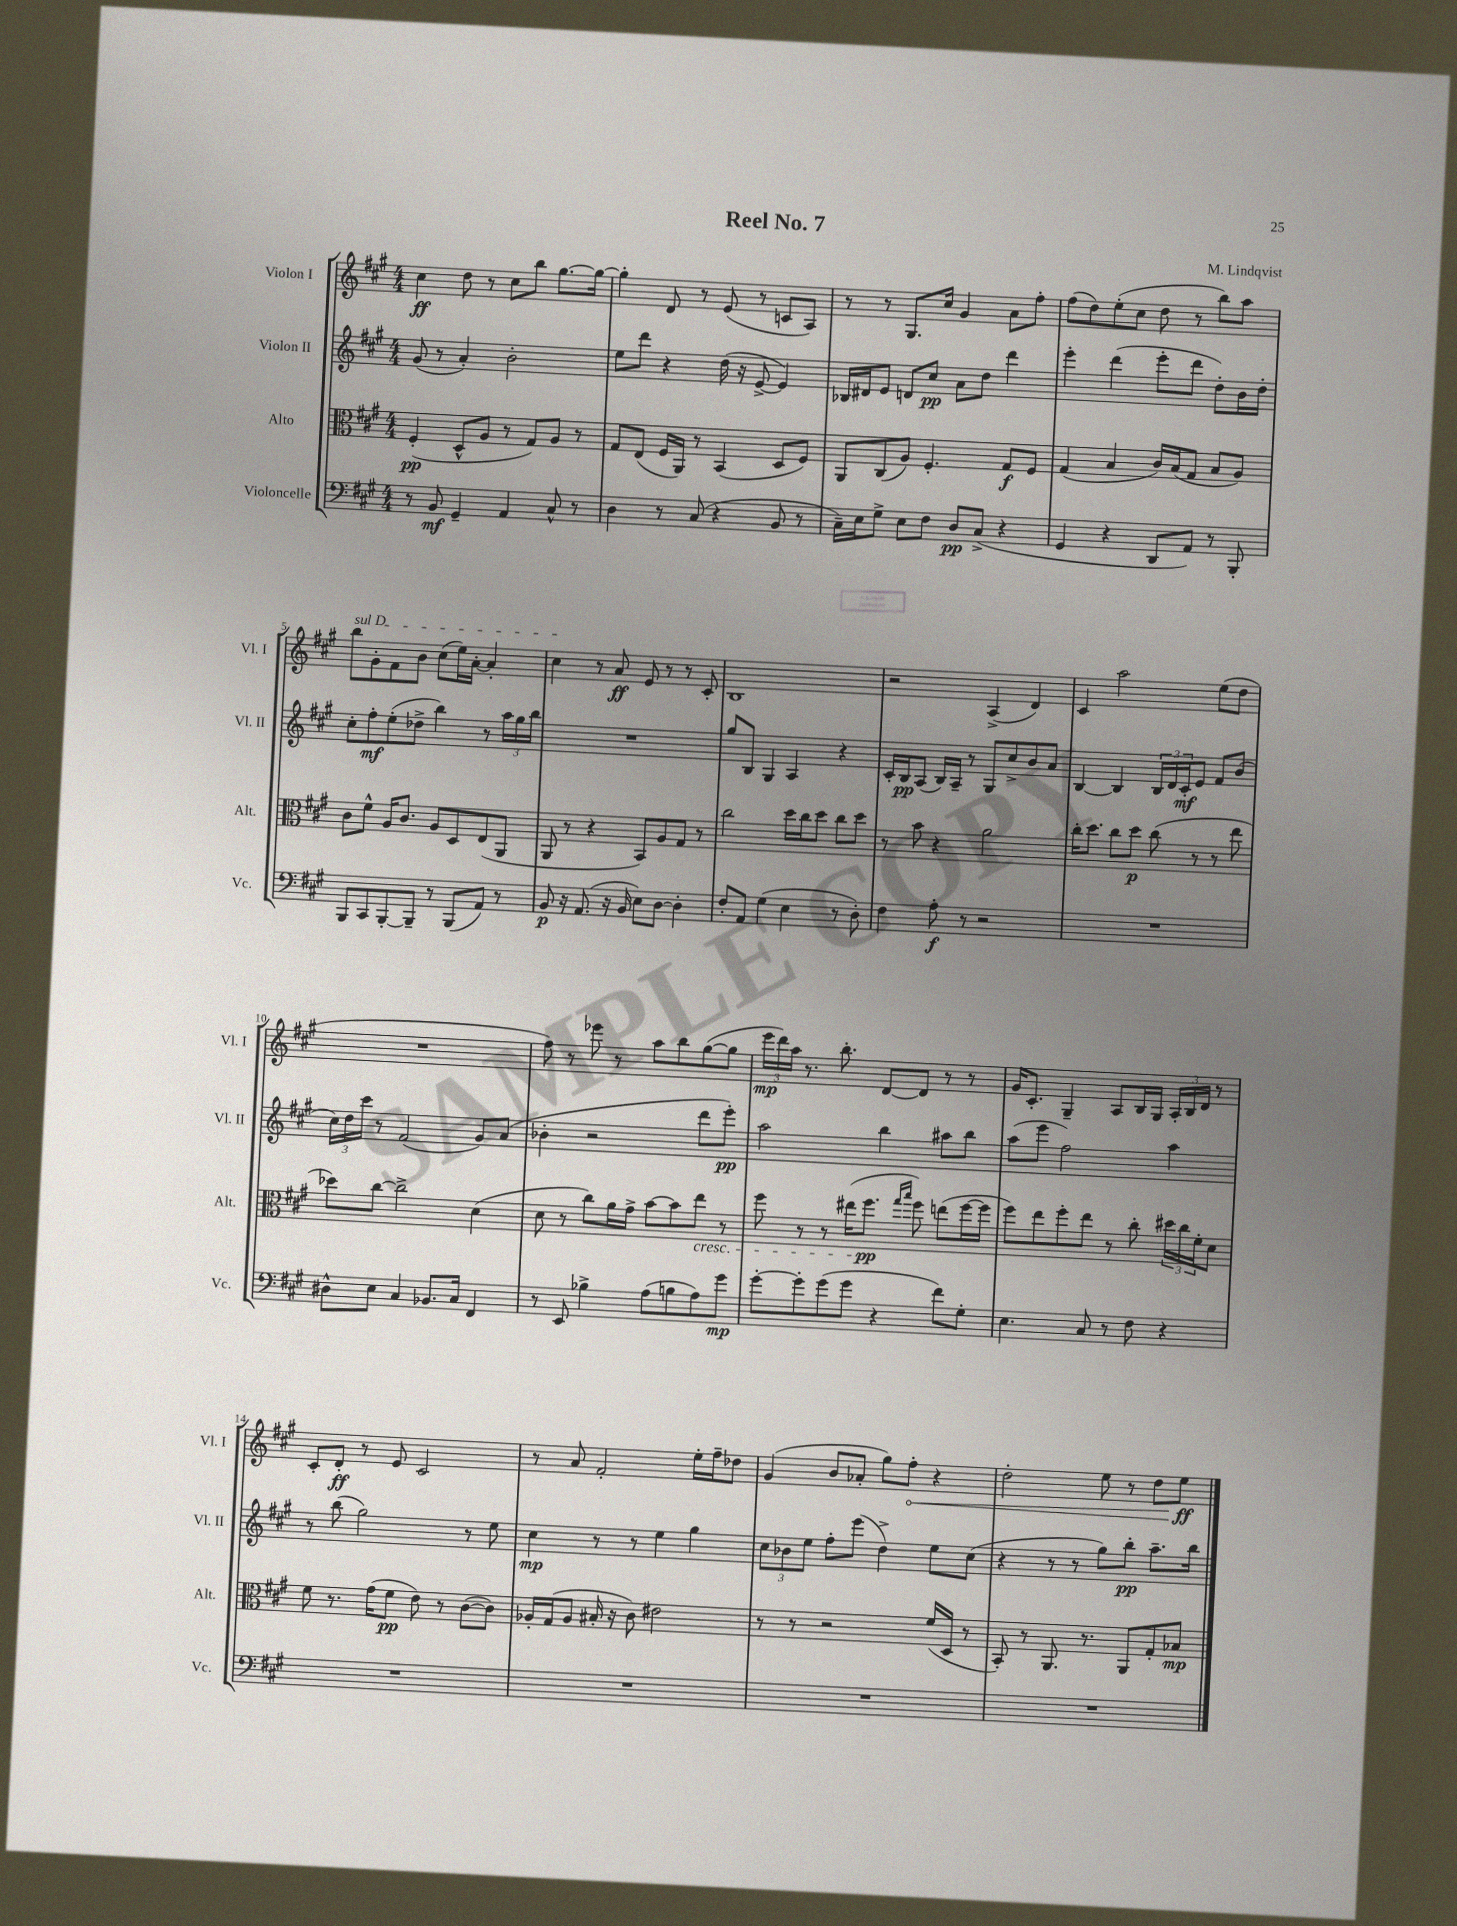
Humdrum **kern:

**kern	**kern	**kern	**kern
*staff4	*staff3	*staff2	*staff1
*clefF4	*clefC3	*clefG2	*clefG2
*k[f#c#g#]	*k[f#c#g#]	*k[f#c#g#]	*k[f#c#g#]
*M4/4	*M4/4	*M4/4	*M4/4
8r	(4F#'/	(8g#/	4cc#\
8BB/	.	8r	.
4GG#~/	8D^^/L	4a'/)	8dd\
.	8A/J	.	8r
4AA/	8r	2b'\	8cc#\L
.	8G#/L)	.	8bb\J
8C#^^/	8A/J	.	[8.gg#\L
8r	8r	.	.
.	.	.	16gg#\_Jk
=	=	=	=
4D\	8G#/L	8ee\L	4gg#'\]
.	(8E/J	8ddd\J	.
8r	16F#/LL	4r	8d/
.	16AA/JJ)	.	.
(8C#/	8r	.	8r
4r	(4BB/	(16dd\	(8e/
.	.	16r	.
.	.	[8e^/	8r
8BB/	8D/L	4e/])	8c/L
8r	8F#/J)	.	8A/J)
=	=	=	=
16C#~\LL)	8AA/L	16B-/LL	8r
16E\J	.	16d#/J	.
8G#^\J	(8C#/	8e/J	8r
8E\L	8A/J)	8d/L	8.G#/L
8F#\J	4.F#'/	8cc#/J	.
.	.	.	16cc#/Jk
8D/L	.	8a\L	4g#/
(8C#^/J	.	8dd\J	.
4r	8G#/L	4ddd\	8a\L
.	8F#/J	.	8ff#'\J
=	=	=	=
4GG#/	(4G#/	4eee'\	(8ff#\L
.	.	.	8dd\)
4r	4B/	(4ddd\	(8ee'\
.	.	.	8cc#\J
8DD/L	16c#/LL)	8eee'\L	8dd\
.	(16B/J	.	.
8AA/J)	8G#/J	8ddd\J	8r
8r	8B/L	8dd'\L)	8bb\L)
8BBB'/	8A/J)	16b\L	8aa\J
.	.	16dd'\JJ	.
=	=	=	=
8BBB/L	8c#\L	8cc#'\L	8bb\L
8CC#/	8f#^^\J	8ff#'\	8g#'\
[8BBB'/	16A/LK	(8ee'\	8f#\
.	8.c#/J	.	.
8BBB~/]J	.	8dd-^\J	8b\J
8r	8A/L	4bb\)	(8cc#\L
(8BBB/L	8D/	.	16ee\L)
.	.	.	[16a'\JJ
8AA/J)	(8E/	8r	4a'/]
8r	8AA/J	24aa\LL	.
.	.	24gg#\	.
.	.	24bb\JJ	.
=	=	=	=
8BB/	8AA/	1r	4cc#\
16r	8r	.	.
(8.AA/	.	.	.
.	4r	.	8r
16r	.	.	8a/
16BB/	.	.	.
8E\L)	8BB/L)	.	8e/
[8D\J	8A/	.	8r
4D'\]	8G#/J	.	8r
.	8r	.	8c#'/
=	=	=	=
8F#'/L	2cc#\	8gg#/L	1B
8AA/J	.	8B/J	.
(4G#\	.	4G#/	.
4E\	16dd\LL	4A/	.
.	16cc#\J	.	.
.	8dd\J	.	.
8r	8cc#\L	4r	.
8D'\)	8dd\J	.	.
=	=	=	=
4F#\	8r	16c#'/LL	2r
.	.	16B/J	.
.	8b\	(8A/J	.
8A'\	4r	16B/LL)	.
.	.	16A~/JJ	.
8r	.	8r	.
2r	2a\	8G#/L	(4A^/
.	.	8cc#^/	.
.	.	8b/	4d/)
.	.	8a/J	.
=	=	=	=
1r	16cc#'\LK	[4B/	4c#/
.	8.dd\J	.	.
.	8cc#\L	4B/]	2aa\
.	8dd\J	.	.
.	(8cc#\	24B/LL	.
.	.	24d/	.
.	.	24c#'/J	.
.	8r	8e/J	.
.	8r	8f#/L	(8ee\L
.	8ee\	(8b/J	8dd\J
=	=	=	=
8D#^^\L	8dd-\L)	24cc#\LL)	1r
.	.	24dd\	.
.	.	24ccc#\JJ	.
8E\J	[8cc#\J	8r	.
4C#/	2cc#^\]	(2f#/	.
8.BB-/L	.	.	.
16C#/Jk	.	.	.
4FF#/	(4d\	8g#/L)	.
.	.	(8a/J	.
=	=	=	=
8r	8d\	4b-'\	8ff#\)
8EE/	8r	.	8r
4B-^\	8cc#\L)	2r	8eee-\
.	16a\L	.	8r
.	16g#^\JJ	.	.
(8A\L	[8b\L	.	8aa\L
8B\	8b\]	.	8bb\
8A\)	8ee\J	8ddd\L	([8gg#\
8g#\J	8r	8eee'\J)	8gg#\]J
=	=	=	=
[8g#'\L	8ff#\	2aa\	24eee\LL
.	.	.	24ddd\)
.	.	.	24aa\JJ
8g#'\]	8r	.	8.r
(8g#\	8r	.	.
.	.	.	8.bb'\
8g#\J	(16ee#\LK	.	.
.	8.ff#\J	.	.
4r	.	4bb\	[8d/L
.	16qqgg#/LL	.	.
.	16qqbb/JJ	.	.
.	8ff#\)	.	8d/]J
8f#\L)	(8ee\L	8aa#\L	8r
8G#'\J	[16ff#\L	8bb\J	8r
.	16ff#\]JJ	.	.
=	=	=	=
4.E\	8ff#\L)	(8aa\L	16g#/LK
.	.	.	8.c#'/J
.	8ee\	8eee\J	.
.	8ff#'\	2ff#\)	4G#~/
8C#/	8ee\J	.	.
8r	8r	.	8A/L
8F#\	8cc#'\	.	16B/L
.	.	.	16G#/JJ
4r	24dd#\LL	4aa\	24A'/LL
.	24cc#\	.	24B/
.	24f#'\J	.	24d/JJ
.	8d\J	.	8r
=	=	=	=
1r	8f#\	8r	8c#'/L
.	8.r	(8bb\	8d'/J
.	.	2gg#\)	8r
.	(16g#\LK	.	.
.	8f#\J	.	8e/
.	8e\)	.	2c#/
.	8r	.	.
.	([8c#\L	8r	.
.	8c#\]J)	8ee\	.
=	=	=	=
1r	16A-'/LL	4cc#\	8r
.	(16G#/J	.	.
.	8A-/J	.	8a/
.	16B#'/	8r	2f#'/
.	16r	.	.
.	8c#\)	8r	.
.	2e#\	4ee\	.
.	.	4gg#\	16ee'\LL
.	.	.	16ff#~\J
.	.	.	8dd-\J
=	=	=	=
1r	8r	12cc#\L	(4g#/
.	.	12b-\	.
.	8r	.	.
.	.	12ee\J	.
.	2r	8ff#'\L	8b/L
.	.	(8eee\J	8a-'/J
.	.	4dd^\)	8gg#\L)
.	.	.	8ff#'\J
.	(16f#/LL	8ee\L	4r
.	16D/JJ	.	.
.	8r	(8cc#\J	.
=	=	=	=
1r	8BB'/)	4r	2dd'\
.	8r	.	.
.	8.AA/	8r	.
.	.	8r	.
.	8.r	.	.
.	.	8gg#\L)	8ee\
.	8AA/L	8bb'\J	8r
.	8G#'/	8.aa~\L	8dd\L
.	8B-/J	.	8ee\J
.	.	16bb\Jk	.
==	==	==	==
*-	*-	*-	*-
